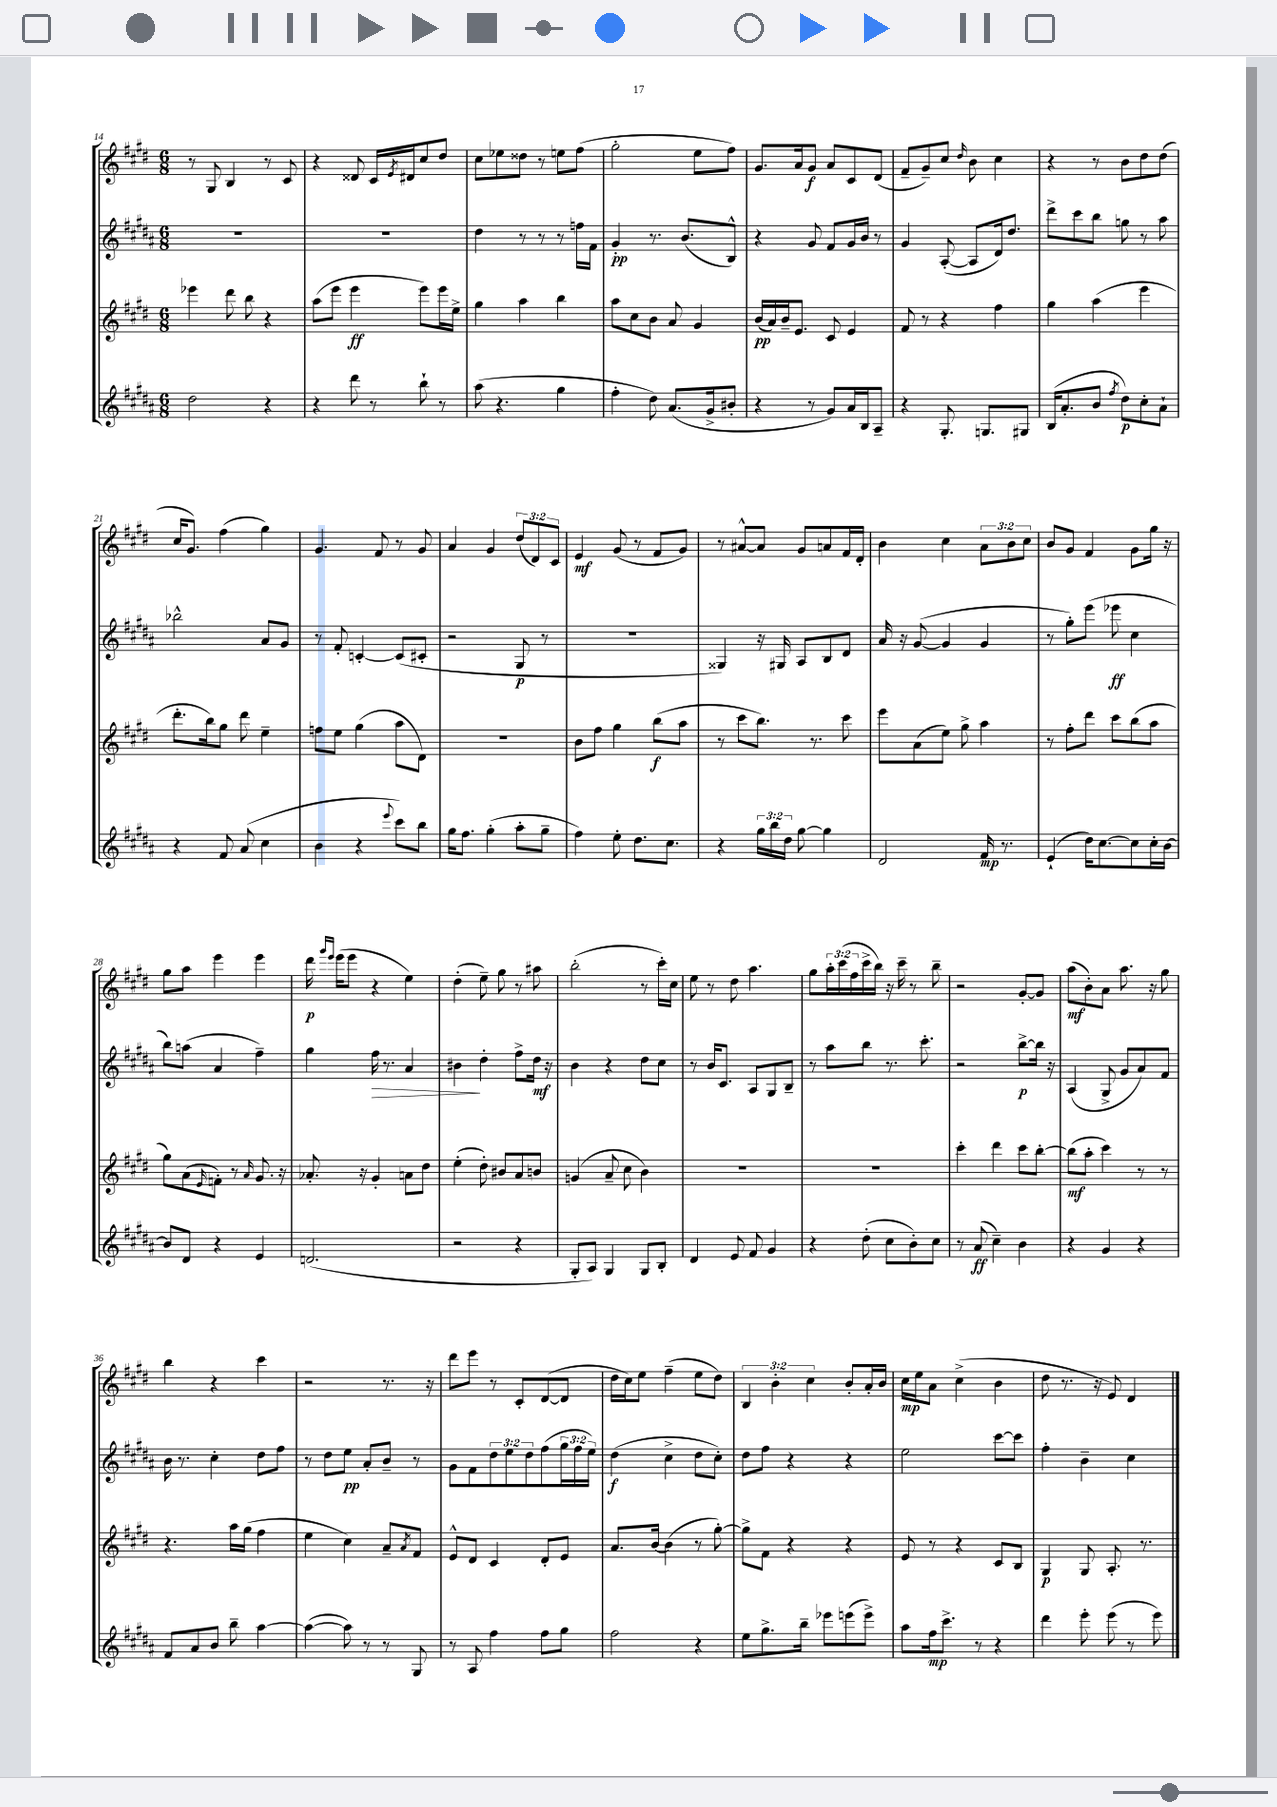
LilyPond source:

<<
\new StaffGroup <<
\new Staff = "s0" {
    \clef treble \key e \major \numericTimeSignature \time 6/8 \override Staff.TupletNumber.text = #tuplet-number::calc-fraction-text
    r8 gis8 b4 r8 cis'8 |
    r4 disis'8 cis'16 \acciaccatura { e'8 } dis'16 cis''8 dis''8 |
    cis''8 ees''8 disis''8 r8 e''8 fis''8( |
    gis''2-. e''8 fis''8) |
    gis'8. a'16 gis'8\f a'8 cis'8 dis'8( |
    fis'8-- gis'8--) cis''8 \grace { dis''16 } b'8 cis''4 |
    r4 r8 b'8 dis''8 dis''8( |
    cis''16 gis'8.) fis''4( gis''4) |
    gis'4. fis'8 r8 gis'8 |
    a'4 gis'4 \tuplet 3/2 { dis''8( dis'8) cis'8 } |
    e'4\mf gis'8( r8 fis'8 gis'8) |
    r8 ais'8~-^ ais'8 gis'8 a'8 fis'16 dis'16-. |
    b'4 cis''4 \tuplet 3/2 { a'8 b'8 cis''8 } |
    b'8 gis'8 fis'4 gis'8 gis''16 r16 |
    gis''8 a''8 e'''4 e'''4 |
    dis'''16\p \grace { gis'''16 e'''16 } e'''16( e'''8 r4 e''4) |
    dis''4-.( e''8--) gis''8 r8 ais''8 |
    b''2-.( r8 cis'''16-.) cis''16 |
    e''8 r8 dis''8 a''4. |
    gis''8 \tuplet 3/2 { a''16-. cis'''16( fis''16 } cis'''16-> b''16) r16 cis'''16-- r8 b''8-- |
    r2 gis'8~-. gis'8 |
    a''8\mf( b'8-.) a'8 a''8. r16 gis''8 |
    b''4 r4 cis'''4 |
    r2 r8. r16 |
    dis'''8 e'''8 r8 cis'8-. dis'8~( dis'8 |
    dis''16 cis''16) e''8 fis''4--( e''8 dis''8) |
    \tuplet 3/2 { b4 b'4-. cis''4 } b'8-. a'16-. b'16 |
    cis''16\mp e''16 a'8 cis''4->( b'4 |
    dis''8 r8. r16 e'8) dis'4 \bar "|." |
}
\new Staff = "s1" {
    \clef treble \key b \major \numericTimeSignature \time 6/8 \override Staff.TupletNumber.text = #tuplet-number::calc-fraction-text
    R2. |
    R2. |
    dis''4 r8 r8 r8 f''16 fis'16 |
    gis'4-.\pp r8. b'8.( b8-^) |
    r4 gis'8 fis'8 gis'16 b'16 r8 |
    gis'4 ais8~-.( ais8 dis'16) dis''8. |
    dis'''8-> cis'''8 b''8 g''8 r8 ais''8 |
    bes''2-^ ais'8 gis'8 |
    r8 fis'8-. c'4~-. c'8( cis'8-. |
    r2 gis8\p r8 |
    R2. |
    gisis4) r16 gis16 ais8 b8 dis'8 |
    ais'16 r16 gis'8~( gis'4 gis'4 |
    r8 gis''8-.) e'''8( ees'''8\ff cis''4 |
    b''8) a''8( ais'4 fis''4--) |
    gis''4 fis''16\> r8. ais'4 |
    bis'4\! dis''4-. fis''8-> dis''16\mf r16 |
    b'4 r4 dis''8 cis''8 |
    r8 b'16 cis'8. ais8 gis8 b8-- |
    r8 ais''8 b''8 r8. cis'''8.-. |
    r2 b''8~->\p b''16 r16 |
    ais4( gis8-> gis'8 ais'8) fis'8 |
    b'16 r8. cis''4-. dis''8 fis''8 |
    r8 dis''8 e''8\pp ais'8-. b'8-- r8 |
    gis'8 fis'8 \tuplet 3/2 { dis''8 e''8 dis''8 } fis''8( \tuplet 3/2 { gis''16 fis''16 e''16) } |
    dis''4\f( cis''4-> dis''8 cis''8-.) |
    dis''8 fis''8 r4 r4 |
    e''2 cis'''8~ cis'''8 |
    fis''4-. b'4-- cis''4 \bar "|." |
}
\new Staff = "s2" {
    \clef treble \key e \major \numericTimeSignature \time 6/8
    ees'''4 dis'''8 b''8 r4 |
    a''8( e'''8 e'''4\ff e'''8) e'''16 e''16-> |
    gis''4 a''4 b''4 |
    a''8 cis''8 b'8 a'8 gis'4 |
    b'16\pp( a'16) b'16-- e'8. cis'8 e'4 |
    fis'8 r8 r4 fis''4 |
    gis''4 a''4( e'''4 |
    dis'''8.-. b''16) gis''8 dis'''8 e''4-- |
    f''8 e''8 gis''4( a''8 dis'8) |
    R2. |
    b'8 fis''8 gis''4 b''8\f( a''8 |
    r8 cis'''8 b''8.) r8. cis'''8 |
    e'''8 a'8( e''8) gis''8-> a''4 |
    r8 fis''8-. dis'''8 cis'''8 b''8( a''8 |
    gis''8) a'8( \grace { e'16 } f'8-.) r8 \grace { a'16 } gis'8. r16 |
    aes'8.-. r16 gis'4-. a'8 dis''8 |
    e''4-.( dis''8-.) bis'8 a'8 b'8 |
    g'4( a'8-- cis''8 b'4) |
    R2. |
    R2. |
    cis'''4-. dis'''4 cis'''8 b''8~-. |
    b''8\mf( a''8-. cis'''4) r8 r8 |
    r4. a''16 gis''16( fis''4 |
    e''4 cis''4) a'8-- \acciaccatura { a'8 } fis'8 |
    e'8-^ dis'8 cis'4 dis'8-. e'8 |
    a'8. b'16~ b'4( r8 gis''8~-.) |
    gis''8-> fis'8 r4 r4 |
    e'8 r8 r4 cis'8 b8 |
    gis4\p gis8 a8.-. r8. \bar "|." |
}
\new Staff = "s3" {
    \clef treble \key b \major \numericTimeSignature \time 6/8 \override Staff.TupletNumber.text = #tuplet-number::calc-fraction-text
    dis''2 r4 |
    r4 dis'''8 r8 b''8-! r8 |
    ais''8( r4. gis''4 |
    fis''4-. dis''8) ais'8.( gis'16-> bis'8-. |
    r4 r8 gis'8) ais'16 b16 ais8-- |
    r4 gis8.-. g8. gis8 |
    b16( ais'8.-. b'8 \acciaccatura { fis''8 } dis''8\p) cis''8-. ais'8-! |
    r4 fis'8 ais'8( cis''4 |
    b'4 r4 \appoggiatura { e'''8 } cis'''8) b''8 |
    gis''16 fis''8. gis''4-.( ais''8-. gis''8-- |
    fis''4) e''8-. dis''8. cis''8. |
    r4 \tuplet 3/2 { gis''16 b''16 dis''16 } gis''8~ gis''4 |
    dis'2 fis'16\mp r8. |
    e'4-!( dis''16) cis''8.~ cis''8 cis''16-. b'16~ |
    b'8 dis'8 r4 e'4 |
    d'2.( |
    r2 r4 |
    gis8-. ais8) gis4 gis8 b8-. |
    dis'4 e'8 fis'8 gis'4 |
    r4 dis''8-.( cis''8 b'8-.) cis''8 |
    r8 ais'8\ff( cis''4--) b'4 |
    r4 gis'4 r4 |
    fis'8 ais'8 b'8 b''8-- ais''4~ |
    ais''4~( ais''8) r8 r8 gis8 |
    r8 ais8 fis''4 fis''8 gis''8 |
    fis''2 r4 |
    e''8 gis''8.-> b''16-- ees'''8 e'''8( e'''8->) |
    ais''8 fis''16\mp cis'''8.-> r8 r4 |
    dis'''4 e'''8-. e'''8( r8 e'''8) \bar "|." |
}
>>
>>
\layout { \context { \Score currentBarNumber = #14 } }
